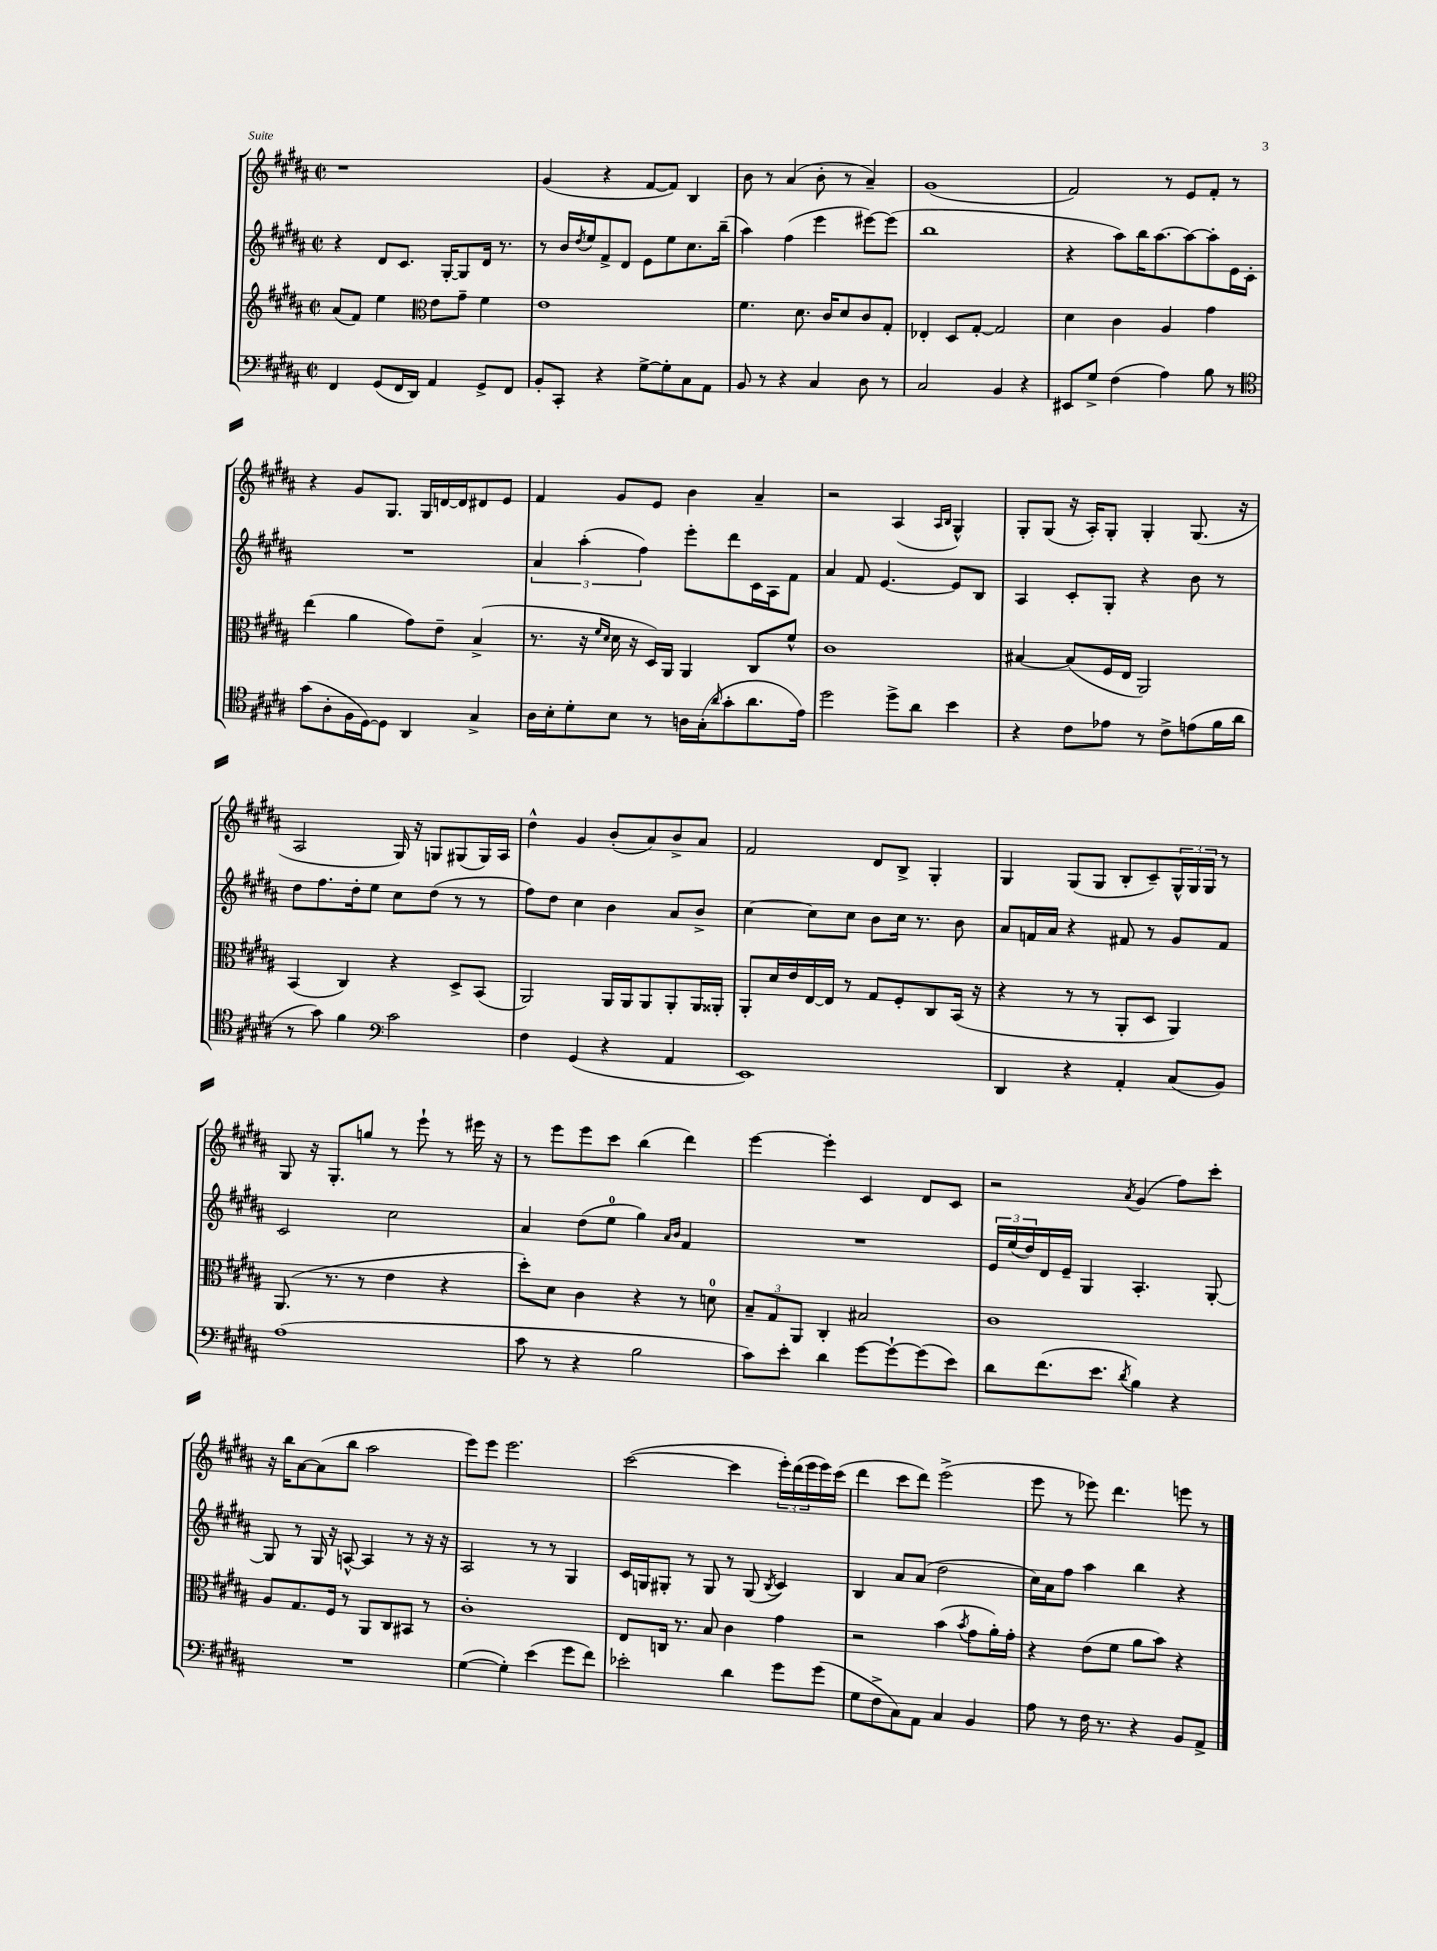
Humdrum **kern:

**kern	**kern	**kern	**kern
*staff4	*staff3	*staff2	*staff1
*clefF4	*clefG2	*clefG2	*clefG2
*k[f#c#g#d#a#]	*k[f#c#g#d#a#]	*k[f#c#g#d#a#]	*k[f#c#g#d#a#]
*M2/2	*M2/2	*M2/2	*M2/2
*met(c|)	*met(c|)	*met(c|)	*met(c|)
4FF#	(8a#	4r	1r
.	8f#)	.	.
(8GG#	4ee	8d#	.
16FF#	.	8.c#	.
16DD#)	.	.	.
*	*clefC3	*	*
4AA#	8e	.	.
.	.	[16G#'	.
.	8g#~	8G#]	.
8GG#^	4f#	16d#	.
.	.	8.r	.
8FF#	.	.	.
=	=	=	=
8BB'	1e	8r	(4g#
8CC#'	.	16b	.
.	.	8qdd#	.
.	.	16ee	.
4r	.	8f#^	4r
.	.	8d#	.
[8G#^	.	8e	[8f#
8G#']	.	8ee	8f#])
8C#	.	8.cc#	4B
8AA#	.	.	.
.	.	(16bb~	.
=	=	=	=
8BB	4.f#	4aa#)	8b
8r	.	.	8r
4r	.	(4ff#	(4a#
.	8.d#	.	.
4C#	.	4eee	8b'
.	16c#	.	.
.	8d#	.	8r
8D#	8c#	[8eee#)	4a#~)
8r	8G#'	(8eee#]	.
=	=	=	=
2C#	4E-'	1bb	(1g#
.	8D#	.	.
.	[8G#'	.	.
4BB	2G#]	.	.
4r	.	.	.
=	=	=	=
8EE#	4d#	4r	2f#)
8G#^	.	.	.
(4F#	4c#	8aa#)	.
.	.	16bb	.
.	.	[8.aa#	.
4A#)	4A#	.	8r
.	.	8aa#_	8e
8B	4g#	8aa#']	8f#'
8r	.	16e	8r
.	.	16c#'	.
=	=	=	=
*clefC4	*	*	*
(8g#	(4ee	1r	4r
8A#'	.	.	.
16F#	4a#	.	8g#
[16D#)	.	.	.
8D#]	.	.	8.G#
4AA#	8g#)	.	.
.	.	.	16G#
.	8e~	.	[16d
.	.	.	16d]
4G#^	(4B^	.	8d#
.	.	.	8e
=	=	=	=
16A#	8.r	6a#	4f#
16B'	.	.	.
8d#'	.	.	.
.	.	(6aa#'	.
.	16r	.	.
.	16qqf#	.	.
.	16qqd#	.	.
8B	16d#	.	8g#
.	16r	.	.
.	.	6ff#)	.
8r	16D#)	.	8e
.	16AA#	.	.
16A	4AA#	8eee'	4b
(16G#'	.	.	.
16qqa#	.	.	.
8g#'	.	8ddd#	.
8.a#	8C#	16c#	4a#~
.	.	16A#	.
.	8f#^^	8f#	.
16e)	.	.	.
=	=	=	=
2dd#	1c#	4a#	2r
.	.	8f#	.
.	.	[4.e	.
8dd#^	.	.	(4A#
8a#	.	.	.
.	.	.	16qqA#
.	.	.	16qqB
4b	.	8e]	4G#^^)
.	.	8B	.
=	=	=	=
4r	[4B#	4A#	8G#'
.	.	.	(8G#
8c#	(8B#]	8c#'	16r
.	.	.	16A#')
8e-	16F#	8G#'	8G#'
.	16E	.	.
8r	2AA#)	4r	4G#'
8c#^	.	.	.
(8e	.	8b	(8.G#
16f#	.	8r	.
16a#	.	.	16r
=	=	=	=
8r	(4BB	8dd#	2A#
8g#)	.	8.ff#	.
4f#	4C#)	.	.
.	.	16dd#'	.
.	.	8ee	.
*clefF4	*	*	*
2c#	4r	8cc#	16G#)
.	.	.	16r
.	.	(8dd#	8G
.	8D#^	8r	(8G#
.	(8BB	8r	16G#)
.	.	.	16A#
=	=	=	=
4F#	2AA#)	8ff#)	4dd#^^
.	.	8dd#	.
(4GG#	.	4cc#	4g#
4r	16AA#	4b	(8b'
.	16AA#	.	.
.	8AA#	.	8a#)
4AA#	8AA#'	8a#	8b^
.	16AA#	8b^	8a#
.	16AA##'	.	.
=	=	=	=
1EE)	8AA#'	[4cc#	2f#
.	16d#	.	.
.	16e	.	.
.	[16E	8cc#]	.
.	16E]	.	.
.	8r	8cc#	.
.	8G#	8b	8d#
.	8F#'	16cc#	8B^
.	.	8.r	.
.	8C#	.	4G#'
.	(16BB	8b	.
.	16r	.	.
=	=	=	=
4DD#	4r	8a#	4G#
.	.	16f	.
.	.	16a#	.
4r	8r	4r	(8G#
.	8r	.	8G#
4AA#'	8AA#'	8f#	8B'
.	8D#	8r	8c#~)
(8C#	4AA#)	8g#	24G#^^
.	.	.	24G#
.	.	.	24G#
8BB)	.	8f#	8r
=	=	=	=
(1A#	(8.AA#	2c#	8G#
.	.	.	16r
.	8.r	.	8.G#'
.	8r	.	8gg
.	4e	2cc#	8r
.	.	.	8eee`
.	4r	.	8r
.	.	.	16eee#
.	.	.	16r
=	=	=	=
8c#	8dd#')	4a#	8r
8r	8d#	.	8eee
4r	4c#	(8dd#	8eee
.	.	8ee	8ccc#
2B	4r	4gg#)	(4bb
.	.	16qqa#	.
.	.	16qqb	.
.	8r	4f#	4ddd#)
.	8d	.	.
=	=	=	=
8c#)	12B~	1r	[4eee
.	12G#	.	.
8e'	.	.	.
.	12AA#	.	.
4d#	4C#'	.	4eee']
[8g#	2B#	.	4c#
8g#`_	.	.	.
(8g#]	.	.	8d#
8e)	.	.	8c#
=	=	=	=
8d#	1c#	24e	2r
.	.	(24ee	.
.	.	24dd#)	.
(8.f#	.	16d#	.
.	.	16e~	.
.	.	4G#	.
8.e	.	.	.
8qd#	.	.	8qa#
4B)	.	4.A#'	(4g#
4r	.	.	8ff#)
.	.	[8G#'	8ccc#'
=	=	=	=
1r	8A#	8G#]	16r
.	.	.	16bb
.	8.G#	8r	[8a#
.	.	16G#	(8a#]
.	16F#	16r	.
.	8r	[8A^^	8bb
.	8AA#	4A]	2aa#
.	8C#	.	.
.	8BB#	8r	.
.	8r	16r	.
.	.	16r	.
=	=	=	=
([4G#	1c#'	2A#	8eee)
.	.	.	8eee
4G#'])	.	.	2.eee
(4e	.	8r	.
.	.	8r	.
8g#	.	4G#	.
8f#)	.	.	.
=	=	=	=
2e-'	8E	16c#	([2ccc#
.	.	16G	.
.	16C	8G#'	.
.	8.r	.	.
.	.	8r	.
.	8B	8G#	.
4d#	4c#	8r	4ccc#]
.	.	(8G#	.
.	.	8qB	.
8g#	4g#	4c#)	24eee')
.	.	.	(24ddd#
.	.	.	24eee
(8g#	.	.	16eee)
.	.	.	(16ccc#
=	=	=	=
8G#	2r	4B	4ddd#
8F#^	.	.	.
8C#)	.	8a#	8ccc#
8AA#	.	(8a#	8ddd#)
4C#	(4b	2dd#	(2eee^
.	8qb	.	.
4BB	8g#	.	.
.	16a#')	.	.
.	16g#'	.	.
=	=	=	=
8A#	4r	16cc#)	8eee
.	.	16a#	.
8r	.	8ff#	8r
16F#	(8e	4aa#	8eee-)
8.r	.	.	.
.	8f#	.	4.ddd#
4r	8a#	4bb	.
.	8b)	.	.
8BB	4r	4r	8eee
8AA#^	.	.	8r
==	==	==	==
*-	*-	*-	*-
